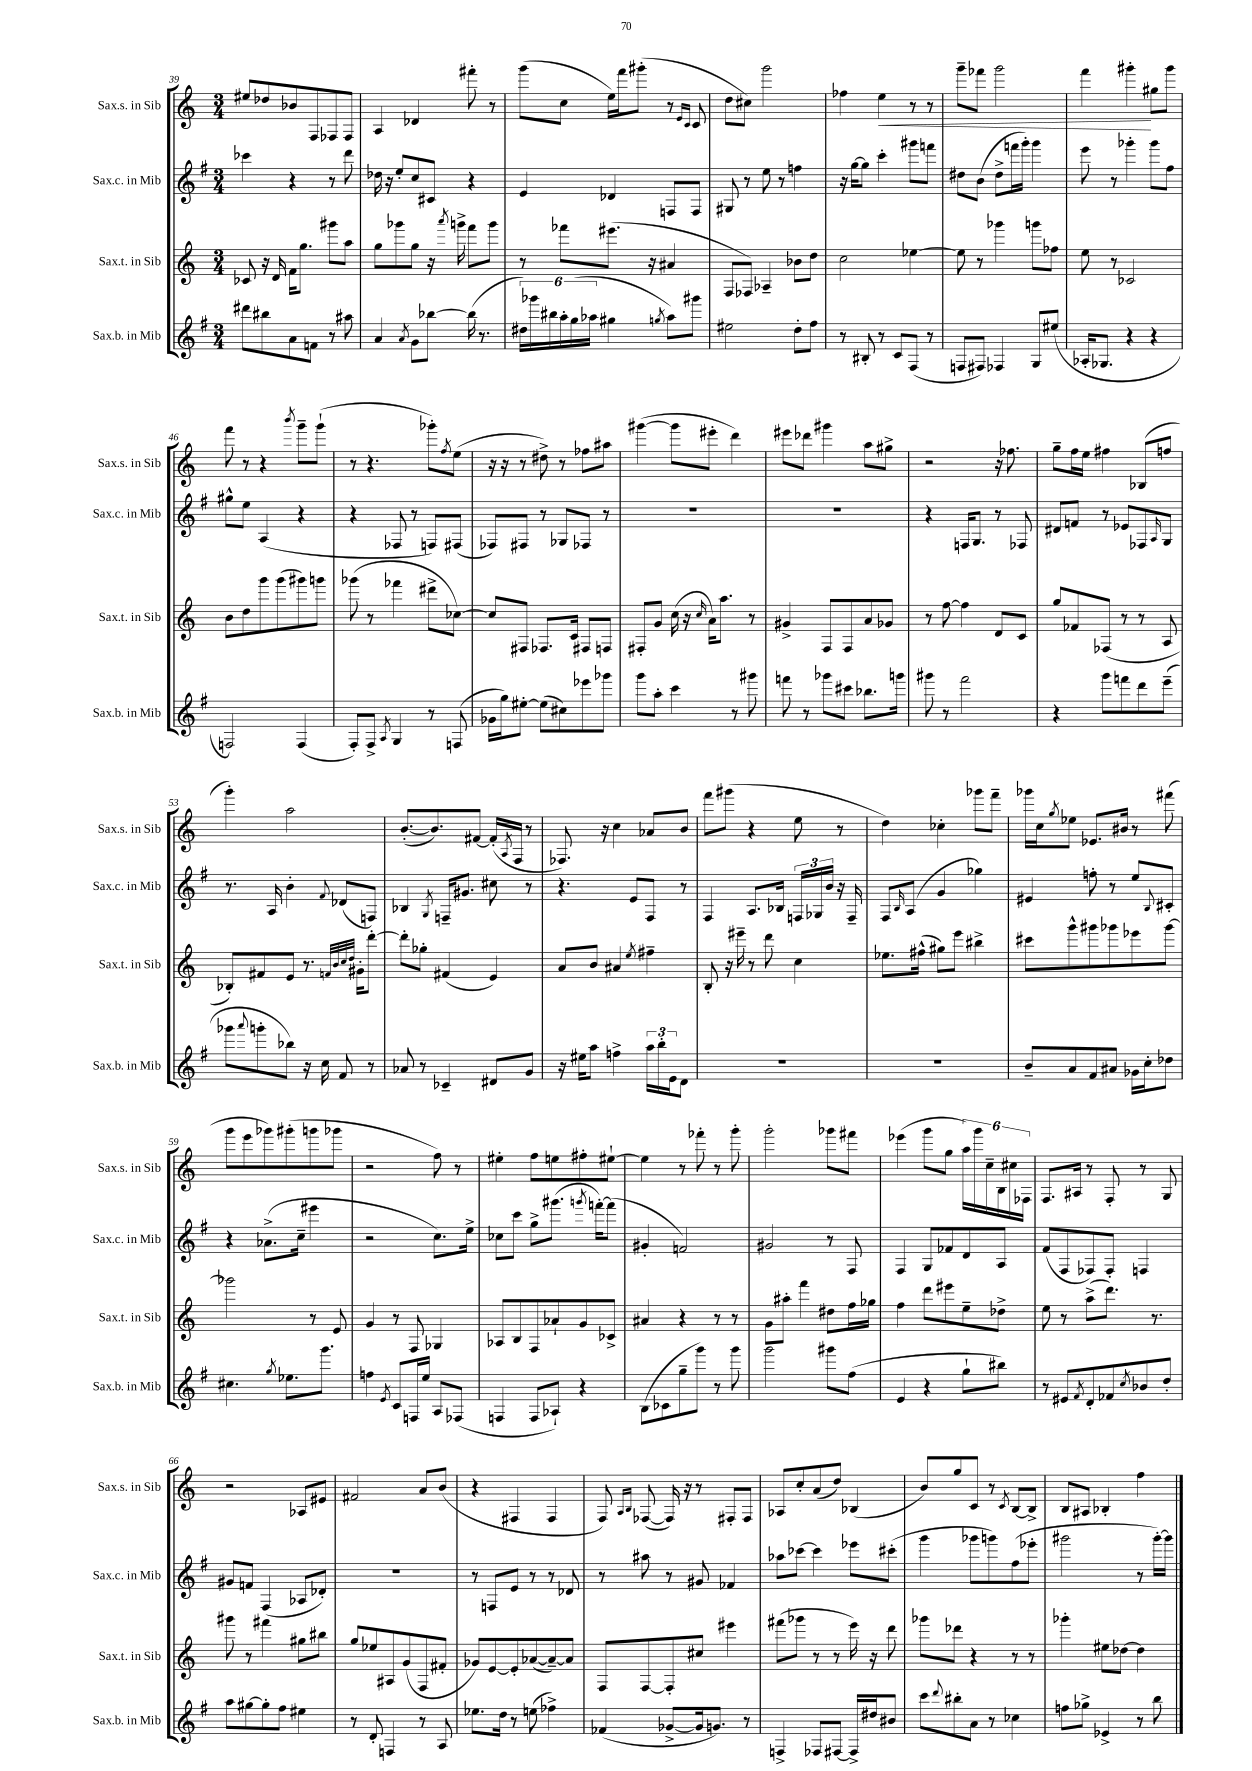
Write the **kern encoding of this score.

**kern	**kern	**kern	**kern	**dynam
*part4	*part3	*part2	*part1	*part1
*staff4	*staff3	*staff2	*staff1	*staff1
*I"Sax.b. in Mib	*I"Sax.t. in Sib	*I"Sax.c. in Mib	*I"Sax.s. in Sib	*
*I'Sax.b. in Mib	*I'Sax.t. in Sib	*I'Sax.c. in Mib	*I'Sax.s. in Sib	*
*clefG2	*clefG2	*clefG2	*clefG2	*
*k[f#]	*k[]	*k[f#]	*k[]	*
*M3/4	*M3/4	*M3/4	*M3/4	*
=39	=39	=39	=39	=39
8ddd#X\L	8c-X/	4ccc-X\	8ee#X/L	.
8bb#X\	16r	.	8dd-X/	.
.	16d/	.	.	.
8a\	16f\KL	4r	8b-X/	.
.	8.gg\J	.	.	.
8fn\J	.	.	8F/	.
8r	8ggg#X\L	8r	8F-X/	.
8aa#X\	8aa\J	8ddd\	8F-/J	.
=40	=40	=40	=40	=40
4a/	8gg\L	16dd-X\	4A/	.
.	.	16r	.	.
.	8ggg-X\	8ee'/L	.	.
8qa/	.	.	.	.
8g\L	8gg\J	8cc/	4d-X/	.
[8bb-X\J	16r	8c#X/J	.	.
.	8qaaa/	.	.	.
.	16gggn^\	.	.	.
(16bb-\]	8fff\L	4r	8fff#X'\	.
8.r	.	.	.	.
.	8ggg\J	.	8r	.
=41	=41	=41	=41	=41
24dd#X\LL)	8r	4e/	(8ggg\L	.
24ggg-X\	.	.	.	.
24bb#X\	.	.	.	.
24aa'\	8fff-X\L	.	8cc\J	.
(24gg\	.	.	.	.
24aa-X\JJ	.	.	.	.
4gg#X\	(8.eee#X\J	4d-X/	16ee\LL)	.
.	.	.	16fff\J	.
.	.	.	(8ggg#X'\J	.
.	16r	.	.	.
8qggn/	.	.	.	.
8aa-\L)	4a#X/	8Fn/L	8r	.
.	.	.	16qqe/LL	.
.	.	.	16qqc/JJ	.
8ggg#X\J	.	8F/J	8c/	.
=42	=42	=42	=42	=42
2ee#X\	8F/L	8G#X/	8dd\L	.
.	8F-X/J)	8r	8cc#X\J)	.
.	4A-X~/	8ee\	2ggg\	.
.	.	8r	.	.
8dd'\L	8b-X\L	4ffn\	.	.
8ff#\J	8dd\J	.	.	.
=43	=43	=43	=43	=43
8r	2cc\	16r	4ff-X\	.
.	.	[16gg\KL	.	.
8B#X'/	.	8gg\J]	.	.
!	!	!	!	!LO:HP:b
8r	.	4ccc'\	4ee\	<
8c/L	.	.	.	.
(8F#/J	[4ee-X\	8ggg#X\L	8r	.
8r	.	8fffn\J	8r	.
=44	=44	=44	=44	=44
8Fn/L	8ee-\]	8dd#X\L	8ggg~\L	.
8F#X/J)	8r	(8b\J	8fff-X\J	.
4F-X/	4ggg-X\	8dd#^\L	2ggg\	.
.	.	16fffn\L	.	.
.	.	16ggg'\JJ)	.	.
8G/L	8gggn\L	4ggg\	.	.
(8ee#X/J	8ff-X\J	.	.	.
=45	=45	=45	=45	=45
16A-X'/KL	8ee\	8eee\	4fff\	.
8.G-X/J	.	.	.	.
.	8r	8r	.	.
4r	2c-X/	4ggg-X'\	4ggg#X'\	.
4r	.	8ggg-\L	8gg#X\L	[
.	.	8ff#\J	8ggg#\J	.
!!LO:LB:g=z
=46	=46	=46	=46	=46
2Fn/)	8b\L	8gg#X^^\L	8fff\	.
.	8dd\	8ee\J	8r	.
.	8ggg\	(4A/	4r	.
.	(8ggg\	.	.	.
.	.	.	8qbbb/	.
(4F/	8ggg#X\)	4r	8ggg~\L	.
.	8gggn\J	.	(8ggg`\J	.
=47	=47	=47	=47	=47
8F#'/L)	(8ggg-X\	4r	8r	.
8F#^/J	8r	.	4.r	.
8qA/	.	.	.	.
4G/	4fff-X\	8F-X/	.	.
.	.	8r	.	.
8r	8ddd#X^\L	8Fn/L)	8ggg-X'\L)	.
.	.	.	8qff/	.
(8Fn/	[8cc-X\J)	(8F#X/J	(8ee\J	.
=48	=48	=48	=48	=48
16g-X\LL	8cc-/L]	8F-X/L)	16r	.
16gg\J)	.	.	16r	.
[8ee#X'\J	8F#X/J	8F#X/J	8r	.
(8ee#\L]	8.F-X/L	8r	8dd#X^\)	.
8cc#X\)	.	8G-X/L	8r	.
.	16c/Jk	.	.	.
8eee-X\	8F#X/L	8F-X/J	8ff-X\L	.
8ggg-X\J	8Fn/J	8r	8aa#X\J	.
=49	=49	=49	=49	=49
8ggg\L	8F#X'/L	2.r	([4ggg#X\	.
8aa'\J	8g/J	.	.	.
4ccc\	(16cc\	.	8ggg#\L]	.
.	16r	.	.	.
.	16qqcc/	.	.	.
.	16a\KL)	.	8eee#X'\J	.
.	8.aa\J	.	.	.
8r	.	.	4ddd\)	.
8ggg#X\	8r	.	.	.
=50	=50	=50	=50	=50
8fffn\	4g#X^/	2.r	8eee#X\L	.
8r	.	.	8ddd-X\J	.
8ggg-X\L	8F/L	.	4ggg#X\	.
8ccc#X\J	8F/	.	.	.
8.bb-X\L	8a/	.	8aa\L	.
.	8g-X/J	.	8gg#X^\J	.
16gggn\Jk	.	.	.	.
=51	=51	=51	=51	=51
8ggg#X\	8r	4r	2r	.
8r	[8ff\	.	.	.
2fff#\	4ff\]	16Fn/KL	.	.
.	.	8.G/J	.	.
.	8d/L	8r	16r	.
.	.	.	8.ff-X\	.
.	8c/J	8F-X/	.	.
=52	=52	=52	=52	=52
4r	8gg/L	8d#X/L	8gg~\L	.
.	8f-X/	8fn/J	16ff\L	.
.	.	.	16ee\JJ	.
8ggg\L	(8F-X/J	8r	4ff#X\	.
8fffn\	8r	8e-X/L	.	.
8ddd\	8r	8F-X/	(8B-X/L	.
.	.	16qqA/	.	.
(8eee~\J	8A/	8G/J	8ffn/J	.
!!LO:LB:g=z
=53	=53	=53	=53	=53
8ggg-X\L	8B-X'/L)	8.r	4ggg'\)	.
8qqaaa/	.	.	.	.
8gggn'\	8f#X/	.	.	.
.	.	16A/	.	.
8bb-X\J)	8e/J	4b'\	2aa\	.
16r	8.r	.	.	.
16cc\	.	.	.	.
.	.	8qqf#/	.	.
8f#/	.	(8d-X/L	.	.
.	32qqfn/LLL	.	.	.
.	32qqb/	.	.	.
.	32qqcc/	.	.	.
.	32qqdd/JJJ	.	.	.
.	16g#X'\KL	.	.	.
8r	[8ddd'\J	8Fn/J)	.	.
=54	=54	=54	=54	=54
8a-X/	8ddd'\L]	4B-X/	([8.b'/L	.
8r	8gg-X'\J	.	.	.
.	.	.	8.b/])	.
.	.	8qG/	.	.
4c-X~/	(4f#X/	16Fn~/KL	.	.
.	.	8.g#X/J	.	.
.	.	.	[8f#X/J	.
8d#X/L	4e/)	8cc#X\	(16f#'/LL]	.
.	.	.	8qA/	.
.	.	.	16F/JJ	.
8g/J	.	8r	8r	.
=55	=55	=55	=55	=55
16r	8a/L	4.r	8.F-X/)	.
16ee#X\KL	.	.	.	.
8aa\J	8b/J	.	.	.
.	.	.	16r	.
4ffn^\	4a#X/	.	4cc\	.
.	.	8e/L	.	.
.	8qee/	.	.	.
24aa\LL	4ff#X~\	8F#/J	8a-X/L	.
24bb'\	.	.	.	.
24e\J	.	.	.	.
8d\J	.	8r	8b/J	.
=56	=56	=56	=56	=56
2.r	8B'/	4F#/	8fff\L	.
.	16r	.	(8ggg#X\J	.
.	16eee#X~\	.	.	.
.	8r	8.A/L	4r	.
.	8ddd\	.	.	.
.	.	16B-X/Jk	.	.
.	4cc\	24Fn/LL	8ee\	.
.	.	24G-X/	.	.
.	.	24b/JJ	.	.
.	.	16r	8r	.
.	.	16F~/	.	.
=57	=57	=57	=57	=57
2.r	8.ee-X\L	8F#/L	4dd\)	.
.	.	16qqB/	.	.
.	.	(8A/J	.	.
.	(16ff#X^^\Jk	.	.	.
.	8gg#X\L)	4g/	4cc-X'\	.
.	8eee\J	.	.	.
.	4bb#X^\	4gg-X\)	8ggg-X\L	.
.	.	.	8fff~\J	.
=58	=58	=58	=58	=58
8b~/L	8ccc#X\L	4e#X/	16ggg-X\LL	.
.	.	.	16cc\J	.
.	.	.	8qgg/	.
8a/	8ggg^^\	.	8ee-X\J	.
8f#/	8ggg#X\	8ffn'\	8.e-X/L	.
8a#X/J	8ggg-X\	8r	.	.
.	.	.	16b#X/Jk	.
16g-X\LL	8eee-X\	8ee/L	8r	.
16cc'\J	.	.	.	.
.	.	8qqB/	.	.
8dd-X\J	[8ggg-\J	8c#X'/J	(8fff#X\	.
!!LO:LB:g=z
=59	=59	=59	=59	=59
4.cc#X\	2ggg-X\]	4r	8ggg\L	.
.	.	.	8eee\	.
.	.	(8.a-X^\L	8ggg-X\)	.
8qgg/	.	.	.	.
8.ee-X\L	.	.	(8ggg#X'\	.
.	.	16cc~\Jk	.	.
.	8r	4eee#X\	8gggn\	.
8.ggg\J	.	.	.	.
.	8e/	.	8ggg-X\J	.
=60	=60	=60	=60	=60
4ffn\	4g/	2r	2r	.
8qe/	.	.	.	.
8c/L	8r	.	.	.
16Fn/L	8F/	.	.	.
16ee/JJ	.	.	.	.
8A/L	4G-X/	8.cc\L)	8ff\)	.
(8F-X/J	.	.	8r	.
.	.	16ee^\Jk	.	.
=61	=61	=61	=61	=61
4Fn/	8A-X/L	8cc-X\L	4ee#X'\	.
.	8B/	8ccc\J	.	.
8F/L	8F/	8gg^\L	8ff\L	.
8A-X`/J)	8a-X`/	(8.ggg#X\J	8een\	.
4r	8g/	.	8ff#X'\	.
.	.	8qgggn/	.	.
.	.	[16fffn'\KL)	.	.
.	8c-X^/J	(8fff\J]	[8ee#X`\J	.
=62	=62	=62	=62	=62
(8B\L	4a#X/	4g#X'/	4ee#\]	.
8c-X\	.	.	.	.
8gg~\	4r	2fn/)	8r	.
8ggg\J)	.	.	8fff-X'\	.
8r	8r	.	8r	.
8ggg\	8r	.	8ggg'\	.
=63	=63	=63	=63	=63
2ggg\	8g\L	2g#X/	2ggg'\	.
.	8aa#X'\J	.	.	.
.	4fff\	.	.	.
8ggg#X\L	8dd#X\L	8r	8ggg-X\L	.
(8ff#\J	16ff\L	8F#/	8fff#X\J	.
.	16gg-X\JJ	.	.	.
=64	=64	=64	=64	=64
4e/	4ff\	4F#/	(4eee-X\	.
4r	8ddd\L	8G/L	8ggg\L	.
.	8eee#X\	8f-X/	8gg\J	.
8gg`\L	8ee~\	8d/	24aa\LL)	.
.	.	.	24ggg\	.
.	.	.	24cc~\	.
8bb#X\J)	8dd-X^\J	8A/J	24B\	.
.	.	.	24cc#X\	.
.	.	.	24F-X\JJ	.
=65	=65	=65	=65	=65
8r	8ee\	(8f#/L	8.F/L	.
8e#X/L	8r	8F#/	.	.
.	.	.	16A#X/Jk	.
8qf#/	.	.	.	.
8d'/	(8aa^\L	8F-X/)	8r	.
8f-X/	8.ddd\J)	8F-'/J	8F'/	.
8qcc/	.	.	.	.
8b-X/	.	4Fn/	8r	.
.	8.r	.	.	.
8dd'/J	.	.	8G/	.
!!LO:LB:g=z
=66	=66	=66	=66	=66
8aa\L	8ggg#X\	8g#X/L	2r	.
[8gg#X\	8r	8fn/J	.	.
8gg#'\]	4fff#X\	(4F#/	.	.
8ff#\J	.	.	.	.
4ee#X\	8gg#X\L	8A-X/L	8A-X/L	.
.	8bb#X\J	8d-X'/J)	8e#X/J	.
=67	=67	=67	=67	=67
8r	8gg/L	2.r	2f#X/	.
8d'/	8ee-X/	.	.	.
4Fn/	8A#X/	.	.	.
.	(8g/	.	.	.
8r	8F/	.	8a/L	.
8A/	8f#X'/J	.	(8b/J	.
=68	=68	=68	=68	=68
8.ee-X\L	8g-X/L)	8r	4r	.
.	[8e/	8Fn/L	.	.
16dd\Jk	.	.	.	.
8r	8e'/]	8e/J	4F#X/	.
(8een\	([8a-X/	8r	.	.
4ff-X^\)	8a-~/_)	8r	4F#/	.
.	8a-/J]	8d-X/	.	.
=69	=69	=69	=69	=69
(4f-X/	8F/L	8r	8F/)	.
.	.	.	16qqA/LL	.
.	.	.	16qqB/JJ	.
.	[8F/	8aa#X\	([8F-X/	.
[8g-X^/L	8F'/]	8r	16F-/])	.
.	.	.	16r	.
16g-/k]	8cc#X/J	8g#X/	8r	.
8.gn/J)	.	.	.	.
.	4eee#X\	4f-X/	8F#X'/L	.
8r	.	.	8F#/J	.
=70	=70	=70	=70	=70
4Fn^/	(8fff#X\L	8aa-X\L	8A-X/L	.
.	8ggg-X\J	[8ccc-X\J	8cc'/	.
8F-X/L	8r	4ccc-\]	(8a/	.
[8F#X/J	8r	.	8dd/J)	.
16F#^/LL]	16eee\)	8eee-X\L	(4B-X/	.
16dd#X/J	16r	.	.	.
8b#X/J	8ddd\	(8ccc#X'\J	.	.
=71	=71	=71	=71	=71
8ccc\L	8ggg-X\L	4ggg\	8b/L)	.
8qqddd/	.	.	.	.
8bb#X'\	8ddd-X\J	.	8gg/	.
8a\J	4r	8ggg-X\L	8c/J	.
8r	.	8gggn\)	8r	.
.	.	.	8qc/	.
4cc-X\	8r	(8ff#\	[8B/L	.
.	8r	8eee-X'\J	8B^/J]	.
=72	=72	=72	=72	=72
8ffn\L	4ggg-X'\	2ggg#X\	8B/L	.
8gg-X^\J	.	.	8A#X/J	.
4e-X^/	8ee#X\L	.	4B-X'/	.
.	[8dd-X\J	.	.	.
8r	4dd-\]	8r	4ff\	.
8bb\	.	[16ggg#'\LL)	.	.
.	.	16ggg#\JJ]	.	.
==	==	==	==	==
*-	*-	*-	*-	*-
